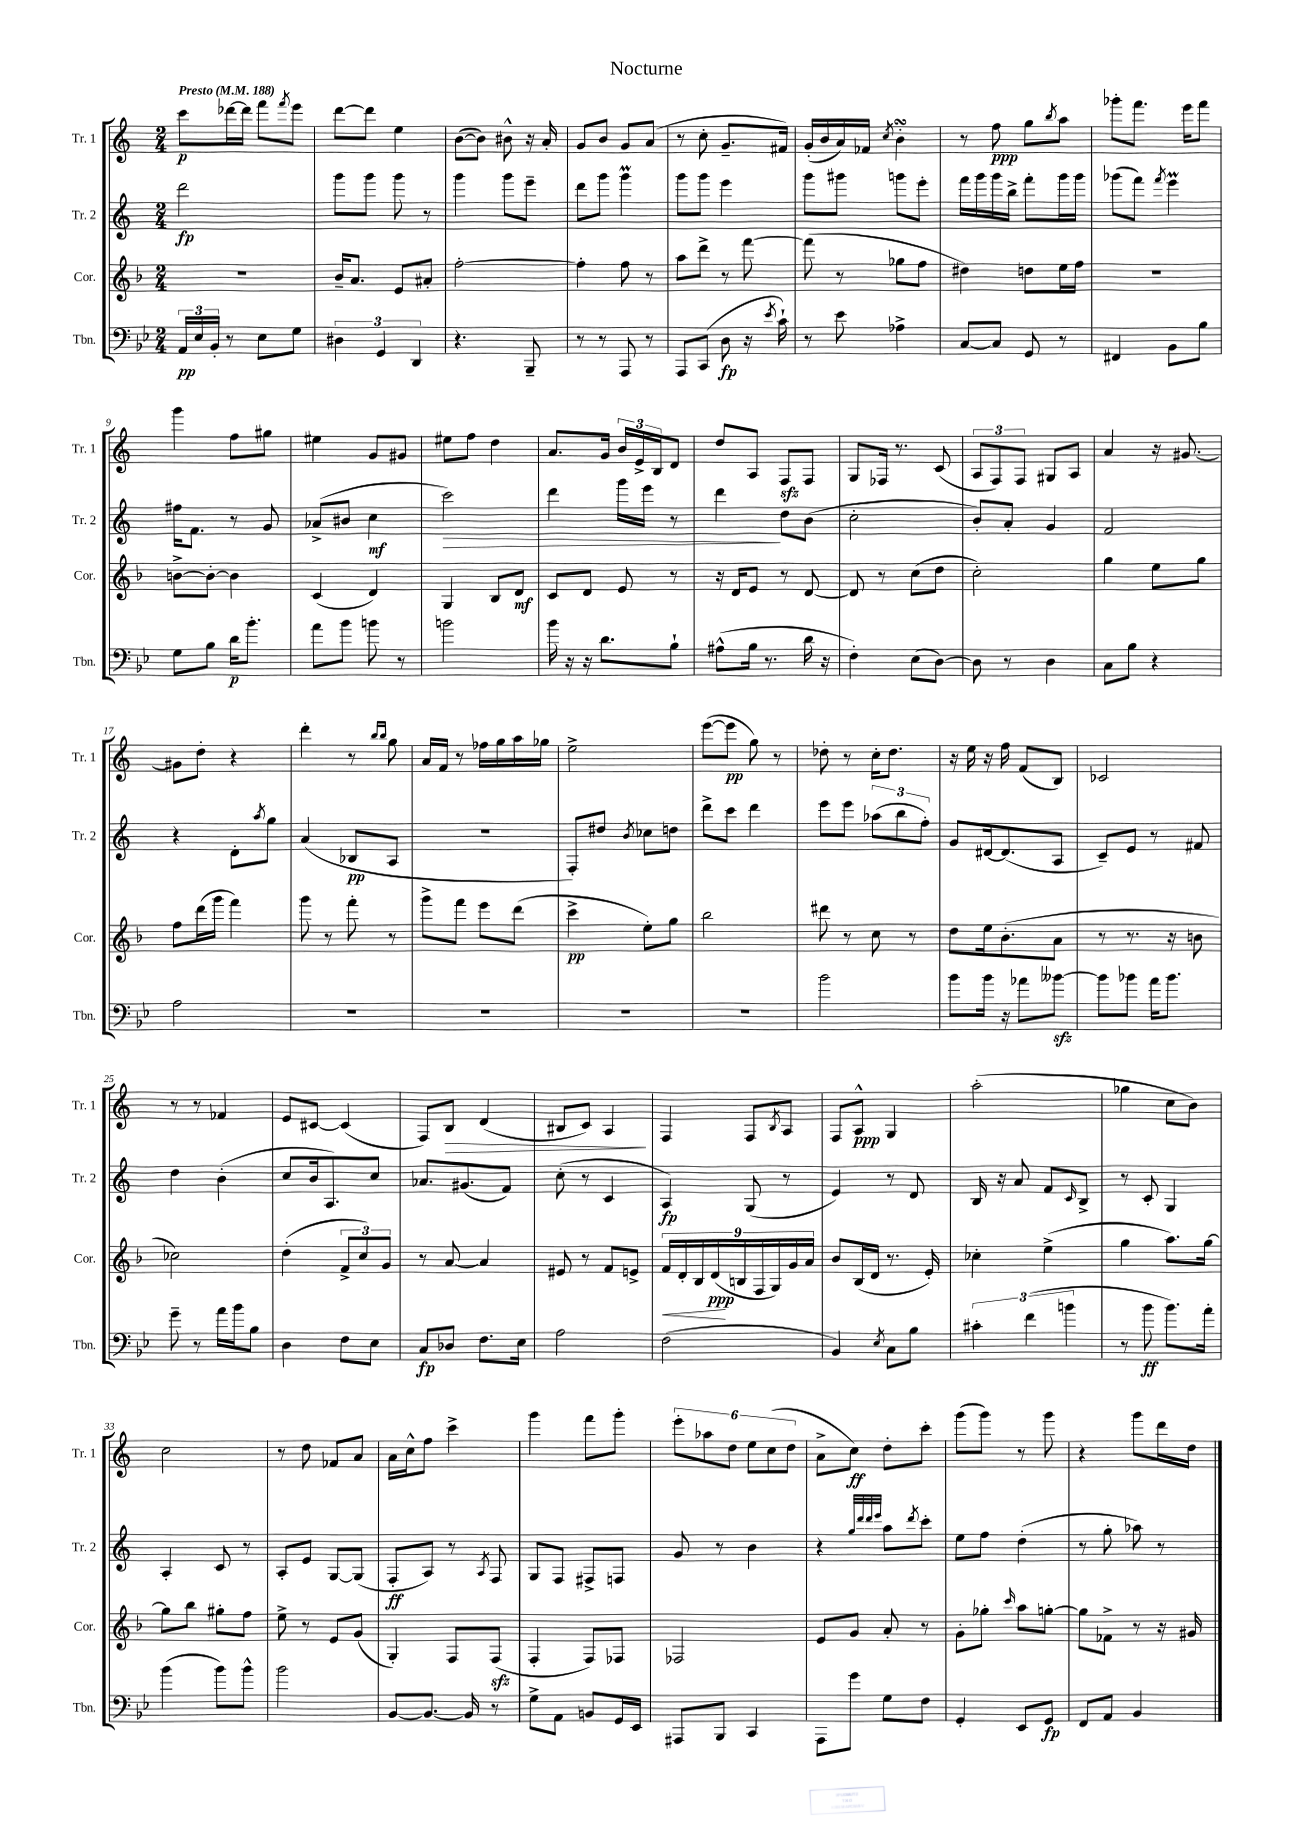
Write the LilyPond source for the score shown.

\header { title = "Nocturne" }
<<
\new StaffGroup <<
\new Staff = "s0" \with { instrumentName = "Tr. 1" shortInstrumentName = "Tr. 1" } {
    \clef treble \key c \major \numericTimeSignature \time 2/4 \tempo "Presto" 4 = 188
    c'''8\p des'''16~ des'''16 f'''8 \acciaccatura { f'''8 } e'''8 |
    d'''8~ d'''8 e''4 |
    b'8~( b'8) bis'8-^ r16 a'16-. |
    g'8 b'8 g'8 a'8( |
    r8 c''8-. g'8.-- fis'16) |
    g'16-.( b'16 a'16) fes'16 \acciaccatura { c''8 } b'4-.\turn |
    r8 f''8\ppp g''8 \acciaccatura { b''8 } a''8 |
    ges'''8-. f'''8. e'''16 f'''8 |
    g'''4 f''8 gis''8 |
    eis''4 g'8 gis'8 |
    eis''8 f''8 d''4 |
    a'8. g'16 \tuplet 3/2 { b'16 e'16-> b16 } d'8 |
    d''8 a8 f8\sfz f8 |
    g8 fes16 r8. c'8( |
    \tuplet 3/2 { a8 f8) f8 } gis8 a8 |
    a'4 r16 gis'8.~ |
    gis'8 d''8-. r4 |
    d'''4-. r8 \grace { b''16 b''16 } g''8 |
    a'16 f'16 r8 fes''16 g''16 a''16 ges''16 |
    e''2-> |
    e'''8~( e'''8\pp g''8) r8 |
    des''8-. r8 c''16-. des''8. |
    r16 e''16 r16 f''16 f'8( b8) |
    ces'2 |
    r8 r8 fes'4 |
    e'8 cis'8~ cis'4( |
    f8) b8\> d'4( |
    bis8 c'8) a4\! |
    f4 f8 \acciaccatura { b8 } a8 |
    f8 a8-^\ppp g4 |
    a''2-.( |
    ges''4 c''8 b'8) |
    c''2 |
    r8 d''8 fes'8 a'8 |
    a'16 c''16-^ f''8 c'''4-> |
    g'''4 f'''8 g'''8-. |
    \tuplet 6/4 { e'''8-. aes''8 d''8 e''8 c''8( d''8 } |
    a'8-> c''8\ff) d''8-. c'''8-. |
    g'''8( g'''8) r8 g'''8 |
    r4 g'''8 d'''16 d''16 \bar "|." |
}
\new Staff = "s1" \with { instrumentName = "Tr. 2" shortInstrumentName = "Tr. 2" } {
    \clef treble \key c \major \numericTimeSignature \time 2/4
    d'''2\fp |
    g'''8 g'''8 g'''8 r8 |
    g'''4 g'''8 e'''8-- |
    d'''8 g'''8 g'''4\prall |
    g'''8 g'''8 e'''4 |
    g'''8 gis'''8 g'''8 e'''8-. |
    f'''16 g'''16 g'''16 b''16-> f'''8-. g'''16 g'''16 |
    ges'''8( f'''8) \acciaccatura { f'''8 } e'''4\prall |
    fis''16 f'8. r8 g'8 |
    aes'8->( bis'8 c''4\mf |
    c'''2\>) |
    d'''4 g'''16 e'''16 r8 |
    d'''4\! d''8 b'8( |
    c''2-. |
    b'8-.) a'8-. g'4 |
    f'2 |
    r4 d'8-. \acciaccatura { a''8 } g''8 |
    a'4( bes8\pp a8 |
    r2 |
    f8-.) dis''8 \acciaccatura { b'8 } ces''8 d''8 |
    d'''8-> c'''8 d'''4 |
    e'''8 e'''8 \tuplet 3/2 { aes''8( b''8 f''8-.) } |
    g'8 dis'16~ dis'8.( a8 |
    c'8--) e'8 r8 fis'8 |
    d''4 b'4-.( |
    c''8 b'16 a8.) c''8 |
    aes'8. gis'8.( f'8) |
    c''8-.( r8 c'4 |
    a4\fp) g8( r8 |
    e'4) r8 d'8 |
    b16 r16 a'8 f'8 \grace { c'16 } b8-> |
    r8 c'8-. g4 |
    a4-. c'8 r8 |
    a8-. e'8 g8~ g8( |
    f8-.\ff a8) r8 \acciaccatura { a8 } f8 |
    g8 f8 fis8-> f8 |
    g'8 r8 b'4 |
    r4 \grace { g''32 d'''32 d'''32 e'''32 } a''8 \acciaccatura { d'''8 } c'''8-. |
    e''8 f''8 d''4-.( |
    r8 g''8-. aes''8) r8 \bar "|." |
}
\new Staff = "s2" \with { instrumentName = "Cor." shortInstrumentName = "Cor." } {
    \clef treble \key f \major \numericTimeSignature \time 2/4
    R2 |
    bes'16-- a'8. e'8 ais'8-. |
    f''2~-. |
    f''4-. f''8 r8 |
    a''8 d'''8-> r8 f'''8~ |
    f'''8( r8 ges''8 f''8 |
    dis''4) d''8 e''16 f''16 |
    R2 |
    b'8~-> b'8~-. b'4 |
    c'4( d'4) |
    g4 bes8 d'8\mf |
    c'8 d'8 e'8 r8 |
    r16 d'16 e'8 r8 d'8~ |
    d'8 r8 c''8( d''8 |
    c''2-.) |
    g''4 e''8 g''8 |
    f''8 d'''16( g'''16 f'''4) |
    g'''8 r8 f'''8-. r8 |
    g'''8-> f'''8 e'''8 d'''8( |
    c'''4->\pp e''8-.) g''8 |
    bes''2 |
    dis'''8 r8 c''8 r8 |
    d''8 e''16 bes'8.-.( a'8 |
    r8 r8. r16 b'8 |
    ces''2) |
    d''4-.( \tuplet 3/2 { f'8-> c''8) g'8 } |
    r8 a'8~ a'4 |
    eis'8 r8 f'8 e'8-> |
    \tuplet 9/8 { f'16\< d'16-. bes16 d'16\ppp\!( b16 f16 g16) g'16 a'16 } |
    bes'8 bes16( d'16 r8. e'16-.) |
    ces''4-. e''4->( |
    g''4 a''8.) g''16~ |
    g''8 bes''8 gis''8-. f''8 |
    e''8-> r8 e'8 g'8( |
    g4-.) f8 f8\sfz( |
    f4-. f8) fes8 |
    fes2 |
    e'8 g'8 a'8-. r8 |
    g'8-. ges''8-. \grace { c'''16 } a''8 g''8~-. |
    g''8 fes'8-> r8 r16 gis'16 \bar "|." |
}
\new Staff = "s3" \with { instrumentName = "Tbn." shortInstrumentName = "Tbn." } {
    \clef bass \key bes \major \numericTimeSignature \time 2/4
    \tuplet 3/2 { a,16\pp ees16 bes,16-. } r8 ees8 g8 |
    \tuplet 3/2 { dis4 g,4 d,4 } |
    r4. bes,,8-- |
    r8 r8 a,,8 r8 |
    a,,8 c,8( d8\fp r16 \acciaccatura { ees'8 } c'16-!) |
    r8 ees'8 aes4-> |
    c8~ c8 g,8 r8 |
    fis,4 bes,8 bes8 |
    g8 bes8 d'16\p bes'8.-. |
    a'8 bes'8 b'8 r8 |
    b'2 |
    bes'16 r16 r16 d'8. bes8-! |
    ais8-^( bes16 r8. d'16 r16 |
    f4-.) ees8( d8~) |
    d8 r8 d4 |
    c8 bes8 r4 |
    a2 |
    R2 |
    R2 |
    R2 |
    R2 |
    bes'2 |
    bes'8 bes'16 r16 aes'8 beses'8~\sfz |
    beses'8 bes'8 a'16 bes'8. |
    g'8-- r8 a'16 bes'16 bes8 |
    d4 f8 ees8 |
    c8\fp des8 f8. ees16 |
    a2 |
    f2( |
    bes,4) \acciaccatura { ees8 } c8 bes8 |
    \tuplet 3/2 { cis'4-. f'4( b'4 } |
    r8 bes'8\ff bes'8.) a'16-. |
    bes'4( bes'8) bes'8-^ |
    bes'2 |
    bes,8~ bes,8.~ bes,16 r8 |
    g8-> a,8 b,8 g,16 ees,16 |
    ais,,8 bes,,8 c,4 |
    a,,8 g'8 g8 f8 |
    g,4-. ees,8 g,8\fp |
    f,8 a,8 bes,4 \bar "|." |
}
>>
>>
